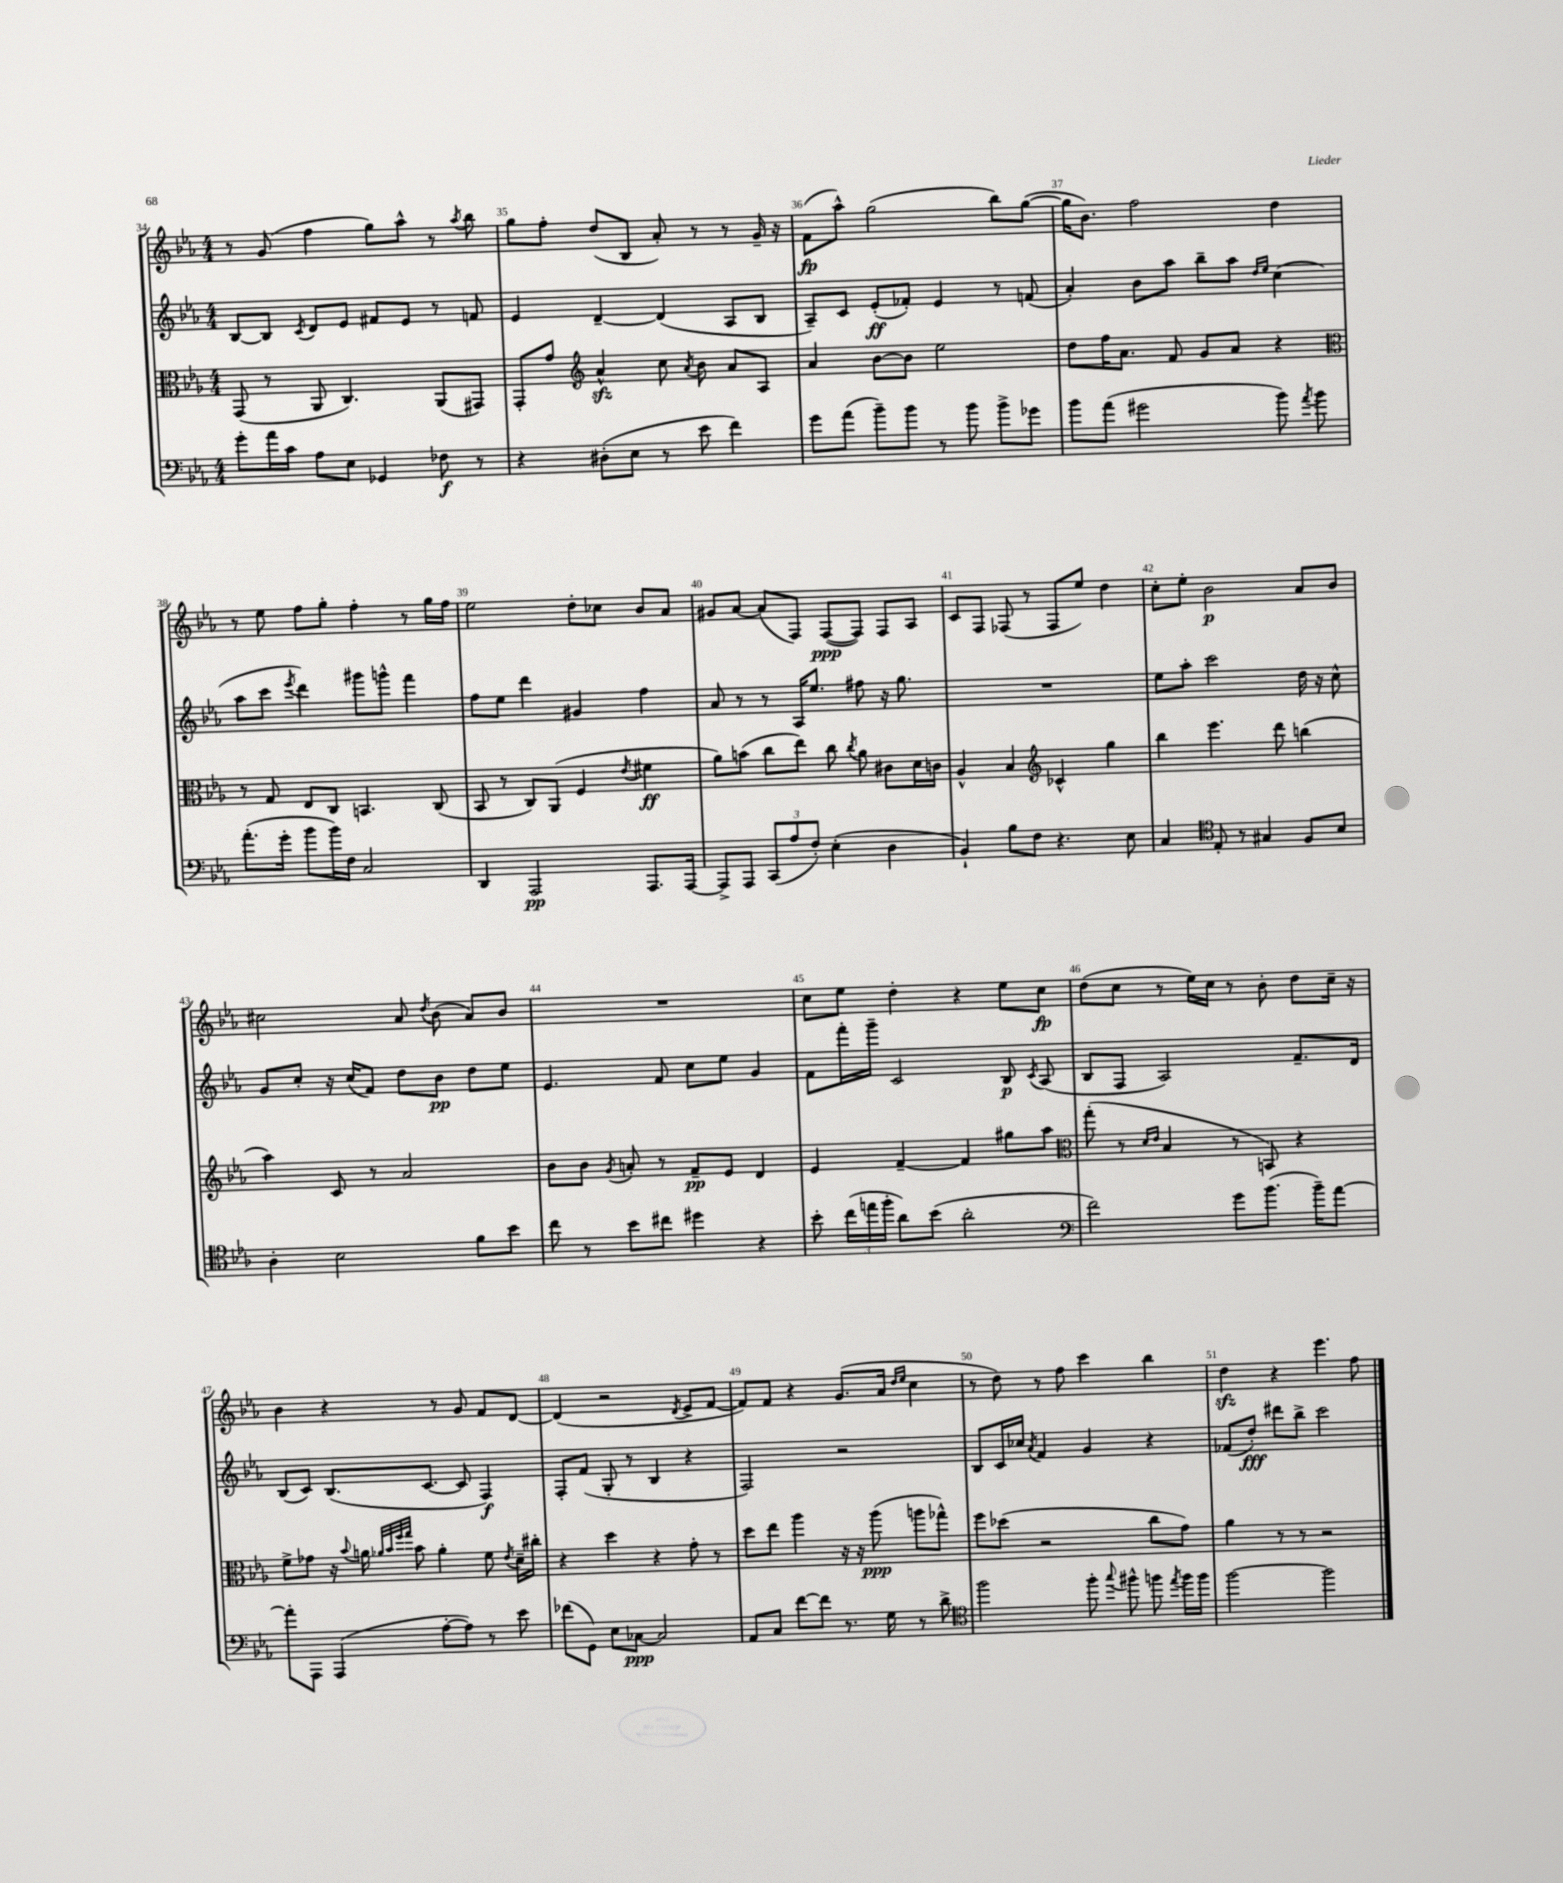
<<
\new StaffGroup <<
\new Staff = "s0" {
    \clef treble \key ees \major \numericTimeSignature \time 4/4
    \autoBeamOff r8 g'8( f''4 g''8[) aes''8]-^ r8 \acciaccatura { aes''8 } bes''8 |
    g''8[ f''8]-. d''8[( bes8] aes'8-.) r8 r8 g'16-- r16 |
    f'8[\fp( aes''8]-^) g''2( bes''8[) g''8]~( |
    g''16[ bes'8.]) f''2 d''4 |
    r8 ees''8 f''8[ g''8]-. f''4-. r8 g''16[ f''16] |
    ees''2 d''8[-. ces''8] bes'8[ aes'8] |
    gis'8[ aes'8]~ aes'8[( f8]) f8[~\ppp( f8]) f8[ aes8] |
    c'8[ f8] fes8( r8 fes8[ ees''8]) d''4 |
    c''8[-. ees''8]-. bes'2\p aes'8[ bes'8] |
    cis''2 aes'8 \acciaccatura { d''8 } bes'8( aes'8[) bes'8] |
    R1 |
    c''8[ ees''8] d''4-. r4 ees''8[ c''8]\fp |
    d''8[( c''8] r8 ees''16[) c''16] r8 bes'8-. d''8[ c''16]-- r16 |
    bes'4 r4 r8 g'8 f'8[ d'8]~ |
    d'4( r2 \acciaccatura { d'8 } ees'8[-> f'8]~ |
    f'8[) f'8] r4 g'8.[( aes'16] \grace { d''16[ ees''16] } c''4 |
    r8 d''8) r8 f''8 c'''4 bes''4 |
    d''4\sfz r4 ees'''4. f''8 \bar "|." |
}
\new Staff = "s1" {
    \clef treble \key ees \major \numericTimeSignature \time 4/4
    \autoBeamOff bes8[~ bes8] \acciaccatura { c'8 } d'8[ ees'8] fis'8[ ees'8] r8 f'8 |
    ees'4 d'4~-- d'4( aes8[ bes8] |
    aes8[--) c'8] ees'8[-.\ff( fes'8]-.) ees'4 r8 f'8( |
    aes'4-.) bes'8[ aes''8] bes''8[-- aes''8] \grace { d''16[ ees''16] } c''4( |
    aes''8[ c'''8] \acciaccatura { ees'''8 } d'''4) gis'''8[ g'''8]-^ f'''4 |
    f''8[ ees''8] d'''4 gis'4 f''4 |
    aes'8 r8 r8 aes16[ ees''8.] fis''8 r16 g''8. |
    R1 |
    ees''8[ aes''8]-. c'''2 d''16 r16 c''8-^ |
    g'8[ c''8]-. r16 c''16[( f'8]) d''8[ bes'8]\pp d''8[ ees''8] |
    ees'4. f'8 c''8[ ees''8] g'4 |
    f'8[ f'''16-. g'''16]-- c'2 bes8\p \acciaccatura { c'8 } aes8( |
    bes8[ f8] aes2) f'8.[-- d'16] |
    bes8[( c'8]) bes8.[( c'8.]~ c'8 f4\f) |
    f8[-. f'8]( g8-. r8 bes4 r4 |
    f2) r2 |
    bes8[ c'16 ces''16] \acciaccatura { aes'8 } f'4 g'4 r4 |
    fes'8[( d''8]-.\fff) dis'''8[ bes''8]-> c'''2 \bar "|." |
}
\new Staff = "s2" {
    \clef alto \key ees \major \numericTimeSignature \time 4/4
    \autoBeamOff g,8( r8 aes,8 c4.) aes,8[( gis,8]) |
    g,8[-. g'8] \clef treble aes'4-^\sfz c''8 \acciaccatura { aes'8 } bes'8 aes'8[ aes8] |
    aes'4 bes'8[~ bes'8] ees''2 |
    d''8[ f''16 aes'8.] f'8 g'8[ aes'8] r4 |
    \clef alto r8 g8 ees8[ c8] b,4. c8( |
    bes,8 r8 c8[) aes,8]( f4 \acciaccatura { ees'8 } fis'4\ff |
    aes'8[) b'8]( c''8[ ees''8]) c''8 \acciaccatura { c''8 } aes'8 cis'8[ d'16 c'16] |
    aes4-^ bes4 \clef treble ces'4-^ g''4 |
    bes''4 ees'''4. d'''8 b''4( |
    aes''4) c'8 r8 aes'2 |
    bes'8[ bes'8] \acciaccatura { g'8 } a'8-. r8 f'8[--\pp ees'8] d'4 |
    ees'4 f'4~-- f'4 gis''8[ aes''8] |
    \clef alto g''8-.( r8 \grace { d'16[ ees'16] } bes4 r8 b,8) r4 |
    f'8[-> ges'8] r16 \appoggiatura { bes'8 } a'16 \grace { aes'32[ bes'32 f''32 g''32] } bes'8 aes'4-. f'8 \acciaccatura { ees'8 } d'16[-- cis''16]-. |
    r4 d''4 r4 g'8-. r8 |
    d''8[ ees''8] aes''4 r16 r16 aes''8\ppp( a''8[ ges''8]-^) |
    f''8[ des''8]( r2 c''8[ g'8]) |
    aes'4 r8 r8 r2 \bar "|." |
}
\new Staff = "s3" {
    \clef bass \key ees \major \numericTimeSignature \time 4/4
    \autoBeamOff g'8[-. aes'16 c'16] aes8[ ees8] ges,4 fes8\f r8 |
    r4 dis8[-.( ees8] r8 ees'8 f'4) |
    g'8[ aes'8]( bes'8[--) bes'8] r8 bes'8 bes'8[-> ges'8] |
    bes'8[ aes'8]( gis'2 bes'8) \acciaccatura { aes'8 } bes'8 |
    aes'8.[-.( g'16]-. bes'8[ bes'16) f16] c2 |
    d,4 aes,,2\pp aes,,8.[ aes,,16]~ |
    aes,,8[-> aes,,8] \tuplet 3/2 { c,8[( aes8 f8]-.) } ees4-.( d4 |
    bes,4-!) bes8[ f8] r4. ees8 |
    c4 \clef tenor ees8-. r8 gis4 f8[ bes8] |
    aes4-. bes2 f'8[ bes'8] |
    c''8 r8 bes'8[ cis''8] dis''4 r4 |
    bes'8-. \tuplet 3/2 { c''16[( e''16 f''16]-. } aes'8[) bes'8]( aes'2-. |
    \clef bass f'2) g'8[ bes'8.]( bes'16[--) aes'8]~ |
    aes'8[-. aes,,8] aes,,4( aes8[~-. aes8]) r8 ees'8 |
    fes'8[( g,8]) ees8[ ces8]~\ppp ces2 |
    aes,8[ c8] f'8[~ f'8] r8. g16 r8 d'8-> |
    \clef tenor f''2 f''8-. \appoggiatura { g''8 } fis''8-^ f''8 \acciaccatura { ees''8 } f''16[ f''16] |
    f''2~ f''2 \bar "|." |
}
>>
>>
\layout { \context { \Score currentBarNumber = #34 \override BarNumber.break-visibility = ##(#f #t #t) barNumberVisibility = #all-bar-numbers-visible } }
